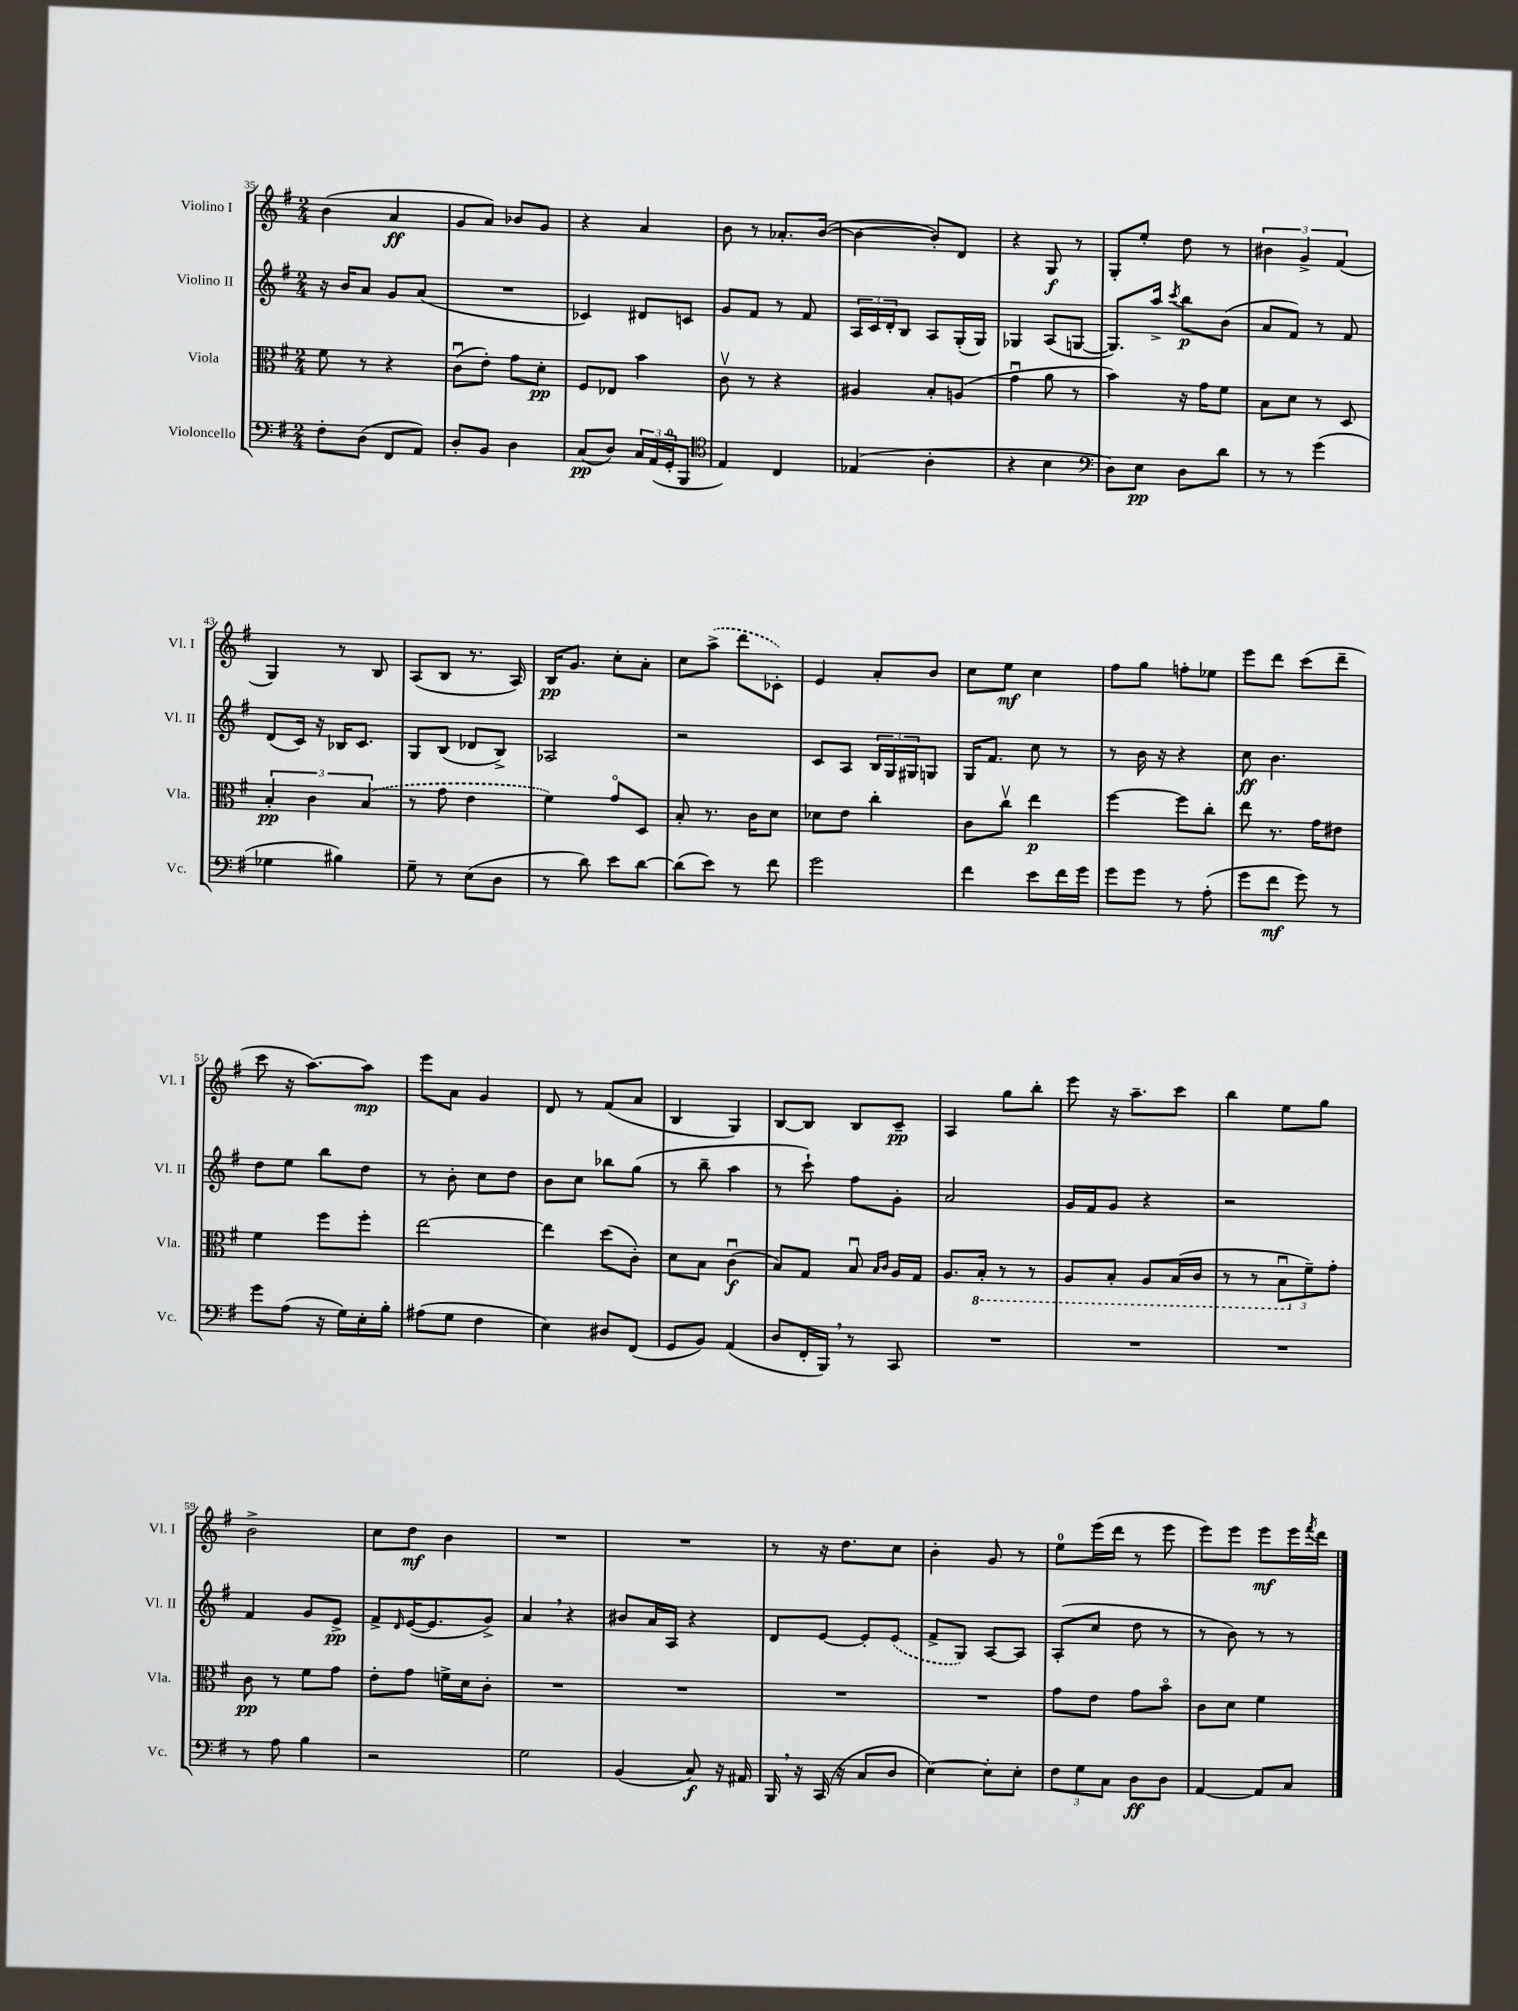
<<
\new StaffGroup <<
\new Staff = "s0" \with { instrumentName = "Violino I" shortInstrumentName = "Vl. I" } {
    \clef treble \key g \major \numericTimeSignature \time 2/4
    b'4( a'4\ff |
    g'8 a'8) bes'8 g'8 |
    r4 a'4 |
    b'8 r8 aes'8.-. b'16~( |
    b'4~ b'8-.) d'8 |
    r4 g8\f r8 |
    g8-. e''8-. d''8 r8 |
    \tuplet 3/2 { bis'4 g'4-> fis'4( } |
    g4) r8 b8 |
    a8( b8 r8. a16) |
    b16\pp g'8. c''8-. a'8-. |
    c''8 \once \slurDashed a''8->( d'''8 ces'8-.) |
    e'4 a'8-. b'8 |
    c''8 e''8\mf c''4 |
    fis''8 g''8 f''8-. ees''8 |
    e'''8 d'''8 c'''8( d'''8-- |
    c'''8 r16 a''8.~) a''8\mp |
    e'''8 a'8 g'4 |
    d'8 r8 fis'8( a'8 |
    b4 g4) |
    b8~ b8 b8 c'8--\pp |
    a4 g''8 b''8-. |
    e'''8 r16 a''8.-- c'''8 |
    b''4 e''8 g''8 |
    b'2-> |
    c''8 d''8\mf b'4 |
    R2 |
    R2 |
    r8 r16 d''8. c''8 |
    b'4-. g'8 r8 |
    e''8-0 e'''16( d'''16 r8 e'''8 |
    e'''8) e'''8 e'''8\mf e'''16 \acciaccatura { fis'''8 } d'''16 \bar "|." |
}
\new Staff = "s1" \with { instrumentName = "Violino II" shortInstrumentName = "Vl. II" } {
    \clef treble \key g \major \numericTimeSignature \time 2/4
    r16 b'16 a'8 g'8 a'8( |
    R2 |
    ces'4) dis'8 c'8 |
    g'8 fis'8 r8 fis'8 |
    \tuplet 3/2 { a16 c'16 d'16-. } b8 a8 g16-.( g16) |
    ges4 a8( g8~ |
    g8.) a''16-> \acciaccatura { c'''8 } b''8\p b'8( |
    a'8 fis'8) r8 fis'8 |
    d'8( c'16) r16 bes16 c'8. |
    g8 b8( des'8 b8->) |
    aes2 |
    r2 |
    c'8 a8 \tuplet 3/2 { b16 g16 gis16 } g8 |
    g16 fis'8. c''8 r8 |
    r8 b'16 r16 r4 |
    c''8\ff b'4. |
    d''8 e''8 b''8 d''8 |
    r8 b'8-. c''8 d''8 |
    b'8 c''8 bes''8 g''8( |
    r8 b''8-- a''4 |
    r8 c'''8-!) fis''8 g'8-. |
    a'2 |
    g'16 fis'16 g'8 r4 |
    r2 |
    fis'4 g'8 e'8->\pp |
    fis'8-> \grace { d'16 } e'16~( e'8. g'8->) |
    a'4 \breathe r4 |
    bis'8 a'16 a16 r4 |
    d'8 e'8~ e'8-. \once \slurDashed e'8( |
    fis'8-> g8) a8~ a8 |
    a8-.( c''8 d''8 r8 |
    r8 b'8) r8 r8 \bar "|." |
}
\new Staff = "s2" \with { instrumentName = "Viola" shortInstrumentName = "Vla." } {
    \clef alto \key g \major \numericTimeSignature \time 2/4
    fis'8 r8 r4 |
    c'8\downbow( e'8-.) g'8 d'8-.\pp |
    fis8 ees8 b'4 |
    c'8\upbow r8 r4 |
    ais4 b8-. a8( |
    g'4\downbow a'8 r8 |
    b'4) r16 g'16 fis'8 |
    b8 d'8 r8 d8 |
    \tuplet 3/2 { b4-.\pp c'4 \once \slurDashed b4( } |
    r8 g'8 e'4 |
    fis'4) g'8\flageolet d8 |
    b8-. r8. c'16 d'8 |
    des'8 e'8 c''4-. |
    c'8 c''8\upbow e''4\p |
    fis''4~ fis''8 c''8-. |
    e''8 r8. g'16 eis'8 |
    fis'4 fis''8 fis''8-. |
    e''2~ |
    e''4 d''8( c'8-.) |
    d'8 b8 c'4\downbow\f( |
    b8) g8 b8\downbow \grace { b16 c'16 } a16 g16 |
    a8. \ottava #-1 b,16-. r8 r8 |
    a,8 b,8-. a,8 b,16( c16 |
    r8 r8 \tuplet 3/2 { b,8\downbow \ottava #0 fis'8--) g'8-. } |
    c'8\pp r8 fis'8 g'8 |
    e'8-. g'8 f'16-> d'16 c'8-. |
    R2 |
    R2 |
    R2 |
    R2 |
    g'8 e'8 g'8 b'8\flageolet |
    c'8 d'8 fis'4 \bar "|." |
}
\new Staff = "s3" \with { instrumentName = "Violoncello" shortInstrumentName = "Vc." } {
    \clef bass \key g \major \numericTimeSignature \time 2/4
    fis8-. d8( fis,8 a,8) |
    d8-. b,8 d4 |
    c8\pp( d8) \tuplet 3/2 { c16 a,16( g,16-0-. } b,,8 |
    \clef tenor e4) c4 |
    ees4( a4-. |
    r4 b4 |
    \clef bass d8) e8\pp d8 d'8 |
    r8 r8 g'4( |
    ges4 bis4) |
    g8-- r8 e8( d8 |
    r8 d'8) e'8 d'8~ |
    d'8( e'8) r8 fis'8 |
    g'2 |
    fis'4 e'8 fis'16 g'16 |
    g'8 g'8 r8 a8-.( |
    g'8 fis'8\mf g'8) r8 |
    g'8 a8( r16 g16) e16-. b16-. |
    ais8( g8 fis4 |
    e4) dis8 fis,8( |
    g,8 b,8) a,4( |
    d8 fis,16-. b,,16) \breathe r8 c,8 |
    R2 |
    R2 |
    R2 |
    r8 a8 b4 |
    r2 |
    g2 |
    b,4( c8\f) r16 ais,16 |
    b,,16 \breathe r16 c,16( r16 c8 d8 |
    e4~) e8-. e8-. |
    \tuplet 3/2 { fis8 g8 c8 } d8\ff d8 |
    a,4~ a,8 c8 \bar "|." |
}
>>
>>
\layout { \context { \Score currentBarNumber = #35 } }
